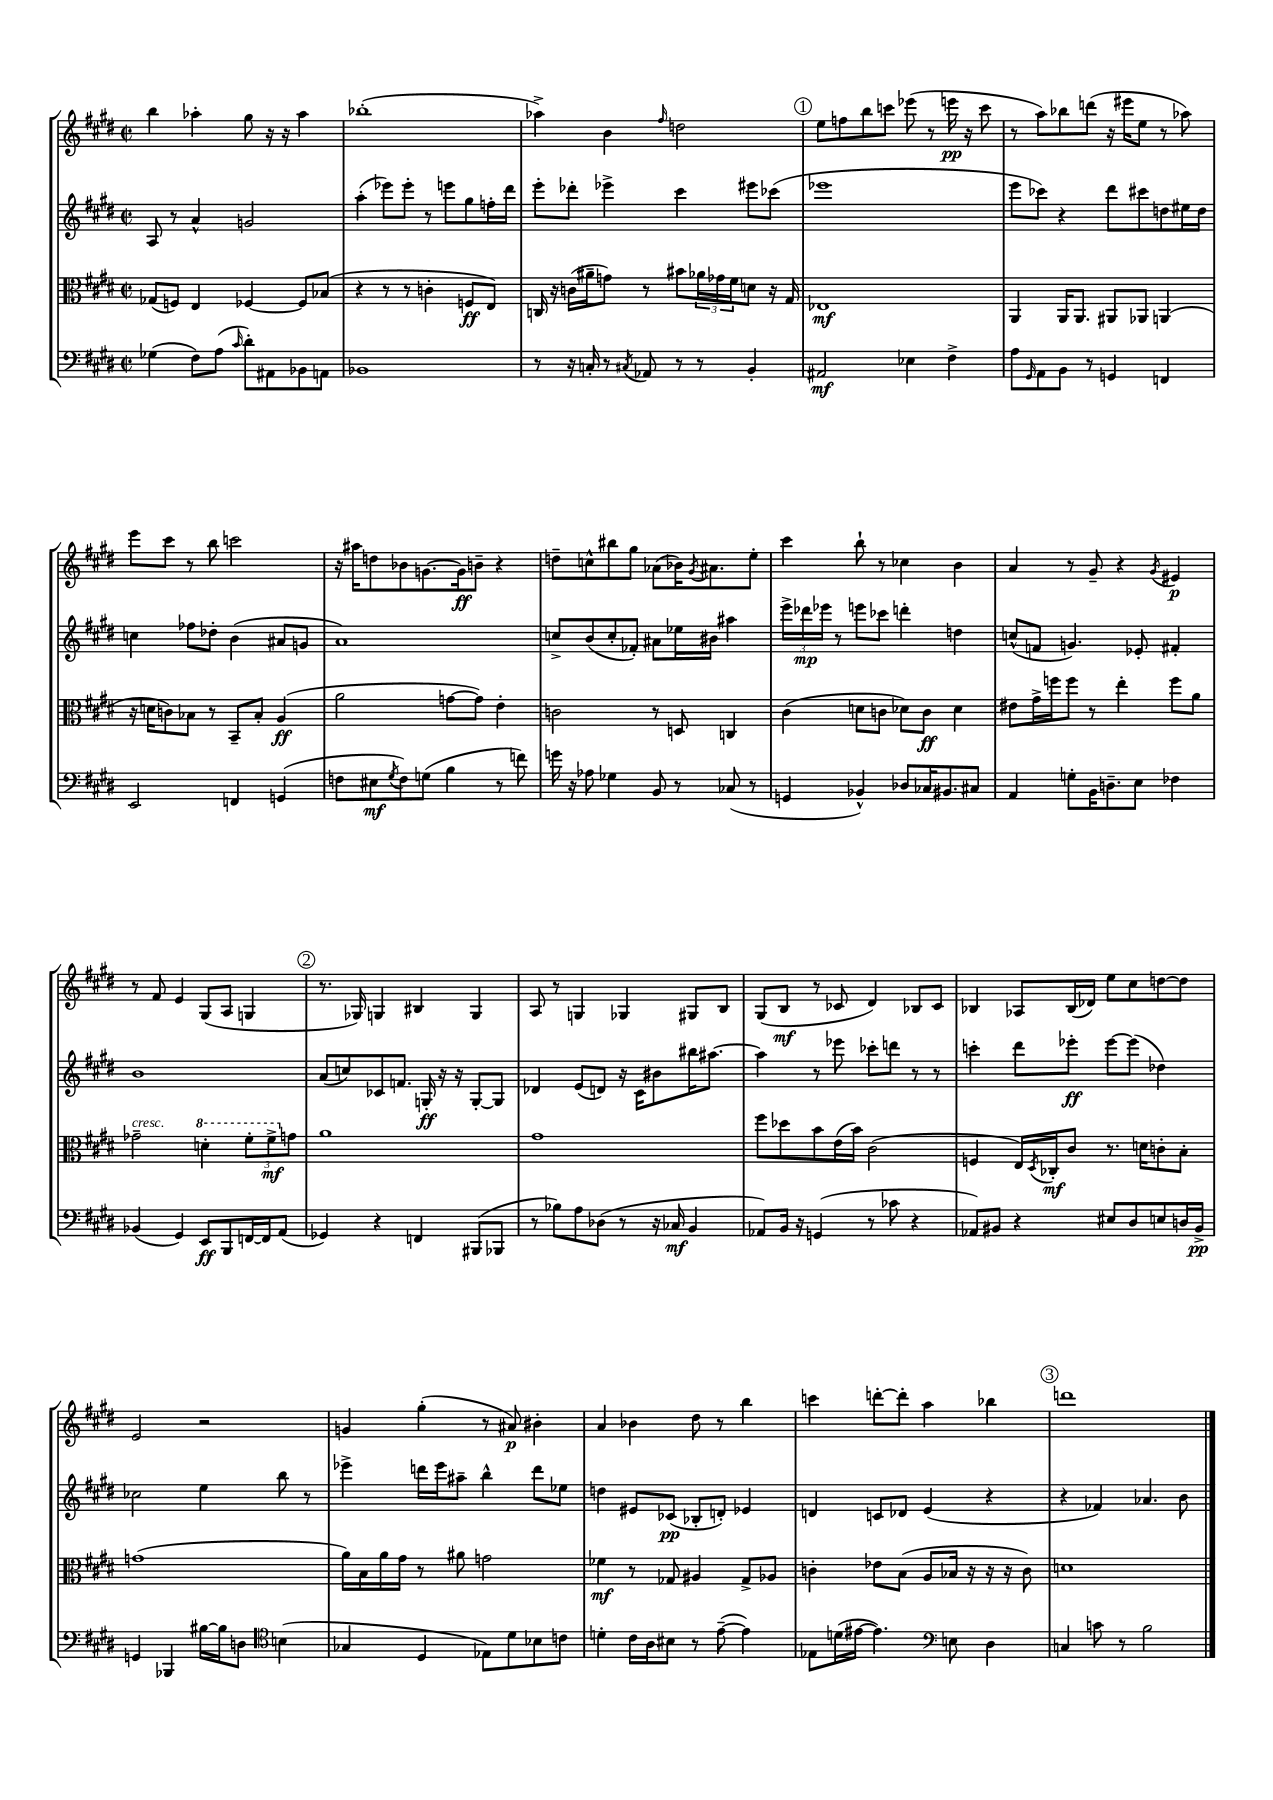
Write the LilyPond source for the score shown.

<<
\new StaffGroup <<
\new Staff = "s0" {
    \clef treble \key e \major \defaultTimeSignature \time 2/2
    b''4 aes''4-. gis''8 r16 r16 aes''4 |
    bes''1-.( |
    aes''4->) b'4 \grace { fis''16 } d''2 |
    \mark \markup { \circle "1" } e''8 f''8 b''8 c'''8 ees'''8( r8 e'''16\pp r16 c'''8 |
    r8 a''8) bes''8 d'''8( r16 eis'''16 e''8 r8 aes''8) |
    e'''8 cis'''8 r8 b''8 c'''2 |
    r16 ais''16 d''8 bes'8 g'8.~ g'16\ff b'8-- r4 |
    d''8-- c''8-^ bis''8 gis''8 aes'8( bes'16) \acciaccatura { gis'8 } ais'8. e''8-. |
    cis'''4 b''8-! r8 ces''4 b'4 |
    a'4 r8 gis'8-- r4 \acciaccatura { gis'8 } eis'4\p |
    r8 fis'8 e'4 gis8( a8 g4 |
    \mark \markup { \circle "2" } r8. ges16) g4 bis4 g4 |
    a8 r8 g4 ges4 gis8 b8 |
    gis8( b8\mf r8 ces'8 dis'4) bes8 ces'8 |
    bes4 aes8 bes16( des'16) e''8 cis''8 d''8~ d''8 |
    e'2 r2 |
    g'4 gis''4-.( r8 ais'8\p) bis'4-. |
    a'4 bes'4 dis''8 r8 b''4 |
    c'''4 d'''8~-. d'''8-. a''4 bes''4 |
    \mark \markup { \circle "3" } d'''1 \bar "|." |
}
\new Staff = "s1" {
    \clef treble \key e \major \defaultTimeSignature \time 2/2
    a8 r8 a'4-^ g'2 |
    a''4-.( ees'''8) ees'''8-. r8 e'''8 gis''8 f''16-. dis'''16 |
    e'''8-. des'''8-. ees'''4-> cis'''4 eis'''8 ces'''8( |
    \mark \markup { \circle "1" } ees'''1 |
    e'''8 ces'''8) r4 dis'''8 cis'''8 d''8 eis''16 d''16 |
    c''4 fes''8 des''8-. b'4( ais'8 g'8 |
    a'1) |
    c''8-> b'8( c''8-. fes'8-.) ais'8 ees''16 bis'16 ais''4 |
    \tuplet 3/2 { e'''16-> des'''16\mp ees'''16 } r8 e'''8 ces'''8 d'''4-. d''4 |
    c''8-^( f'8 g'4.) ees'8-. fis'4-. |
    b'1 |
    \mark \markup { \circle "2" } a'8( c''8) ces'8 f'8. g16-.\ff r16 r16 g8~-. g8 |
    des'4 e'8( d'8) r16 cis'16 bis'8 bis''16 ais''8.~ |
    ais''4 r8 ees'''8 ces'''8-. d'''8 r8 r8 |
    c'''4-. dis'''8 ees'''8-.\ff ees'''8~ ees'''8( des''4) |
    ces''2 e''4 b''8 r8 |
    ees'''4-> d'''16 ees'''16 ais''8-- b''4-^ d'''8 ees''8 |
    d''4 eis'8 ces'8\pp( bes8-. d'8-.) ees'4 |
    d'4 c'8 des'8 e'4( r4 |
    \mark \markup { \circle "3" } r4 fes'4) aes'4. b'8 \bar "|." |
}
\new Staff = "s2" {
    \clef alto \key e \major \defaultTimeSignature \time 2/2
    ges8( f8) e4 fes4~ fes8 bes8( |
    r4 r8 r8 c'4-. f8\ff e8) |
    c16 r16 c'16( ais'16-- g'8) r8 bis'8 \tuplet 3/2 { aes'16 ges'16 fis'16 } d'8 r16 gis16 |
    \mark \markup { \circle "1" } ees1\mf |
    a,4 a,16 a,8. ais,8 aes,8 a,4( |
    r16 d'16 c'8) bes8 r8 b,8-- bes8-. a4\ff( |
    a'2 g'8~ g'8) e'4-. |
    c'2 r8 d8 c4 |
    cis'4( d'8 c'8 des'8) c'8\ff des'4 |
    eis'8 gis'16-> f''16 f''8 r8 e''4-. f''8 a'8 |
    ges'2--^\markup { \italic "cresc." } \ottava #1 d''4-. \tuplet 3/2 { fis''8-. fis''8->\mf \ottava #0 g'8 } |
    \mark \markup { \circle "2" } a'1 |
    gis'1 |
    fis''8 des''8 b'8 e'16( b'16) cis'2( |
    f4 e16) \acciaccatura { dis8 } ces16-.\mf cis'8 r8. d'16 c'8-. b8-. |
    g'1( |
    a'16) b16 a'16 gis'16 r8 ais'8 g'2 |
    fes'4\mf r8 ges8 ais4 ges8-> aes8 |
    c'4-. ees'8 b8( a8 bes16 r16 r16 r16 c'8) |
    \mark \markup { \circle "3" } d'1 \bar "|." |
}
\new Staff = "s3" {
    \clef bass \key e \major \defaultTimeSignature \time 2/2
    ges4( fis8) a8( \grace { cis'16 } dis'8-.) ais,8 bes,8 a,8 |
    bes,1 |
    r8 r16 c16-. r8 \acciaccatura { cis8 } aes,8 r8 r8 b,4-. |
    \mark \markup { \circle "1" } ais,2\mf ees4 fis4-> |
    a8 \grace { gis,16 } a,8 b,8 r8 g,4 f,4 |
    e,2 f,4 g,4( |
    f8 eis8\mf \acciaccatura { gis8 } f8) g8( b4 r8 f'8) |
    g'16 r16 aes8 ges4 b,8 r8 ces8( r8 |
    g,4 bes,4-^) des8 ces16 bis,8. cis8 |
    a,4 g8-. b,16 d8.-- e8 fes4 |
    bes,4( gis,4) e,8\ff b,,8 f,16~ f,16 a,8( |
    \mark \markup { \circle "2" } ges,4) r4 f,4 bis,,8( bes,,8 |
    r8 bes8) a8 des8( r8 r16 ces16\mf b,4 |
    aes,8) b,16 r16 g,4( r8 ces'8 r4 |
    aes,8) bis,8 r4 eis8 dis8 e8 d16 bis,16->\pp |
    g,4 bes,,4 bis16~ bis16 d8 \clef tenor b4( |
    ges4 dis4 ees8) dis'8 bes8 c'8 |
    d'4-. cis'16 a16 bis8 r8 e'8~--( e'4) |
    ees8 d'16( eis'16~ eis'4.) \clef bass e8 dis4 |
    \mark \markup { \circle "3" } c4 c'8 r8 b2 \bar "|." |
}
>>
>>
\layout { \context { \Score \remove "Bar_number_engraver" } }
